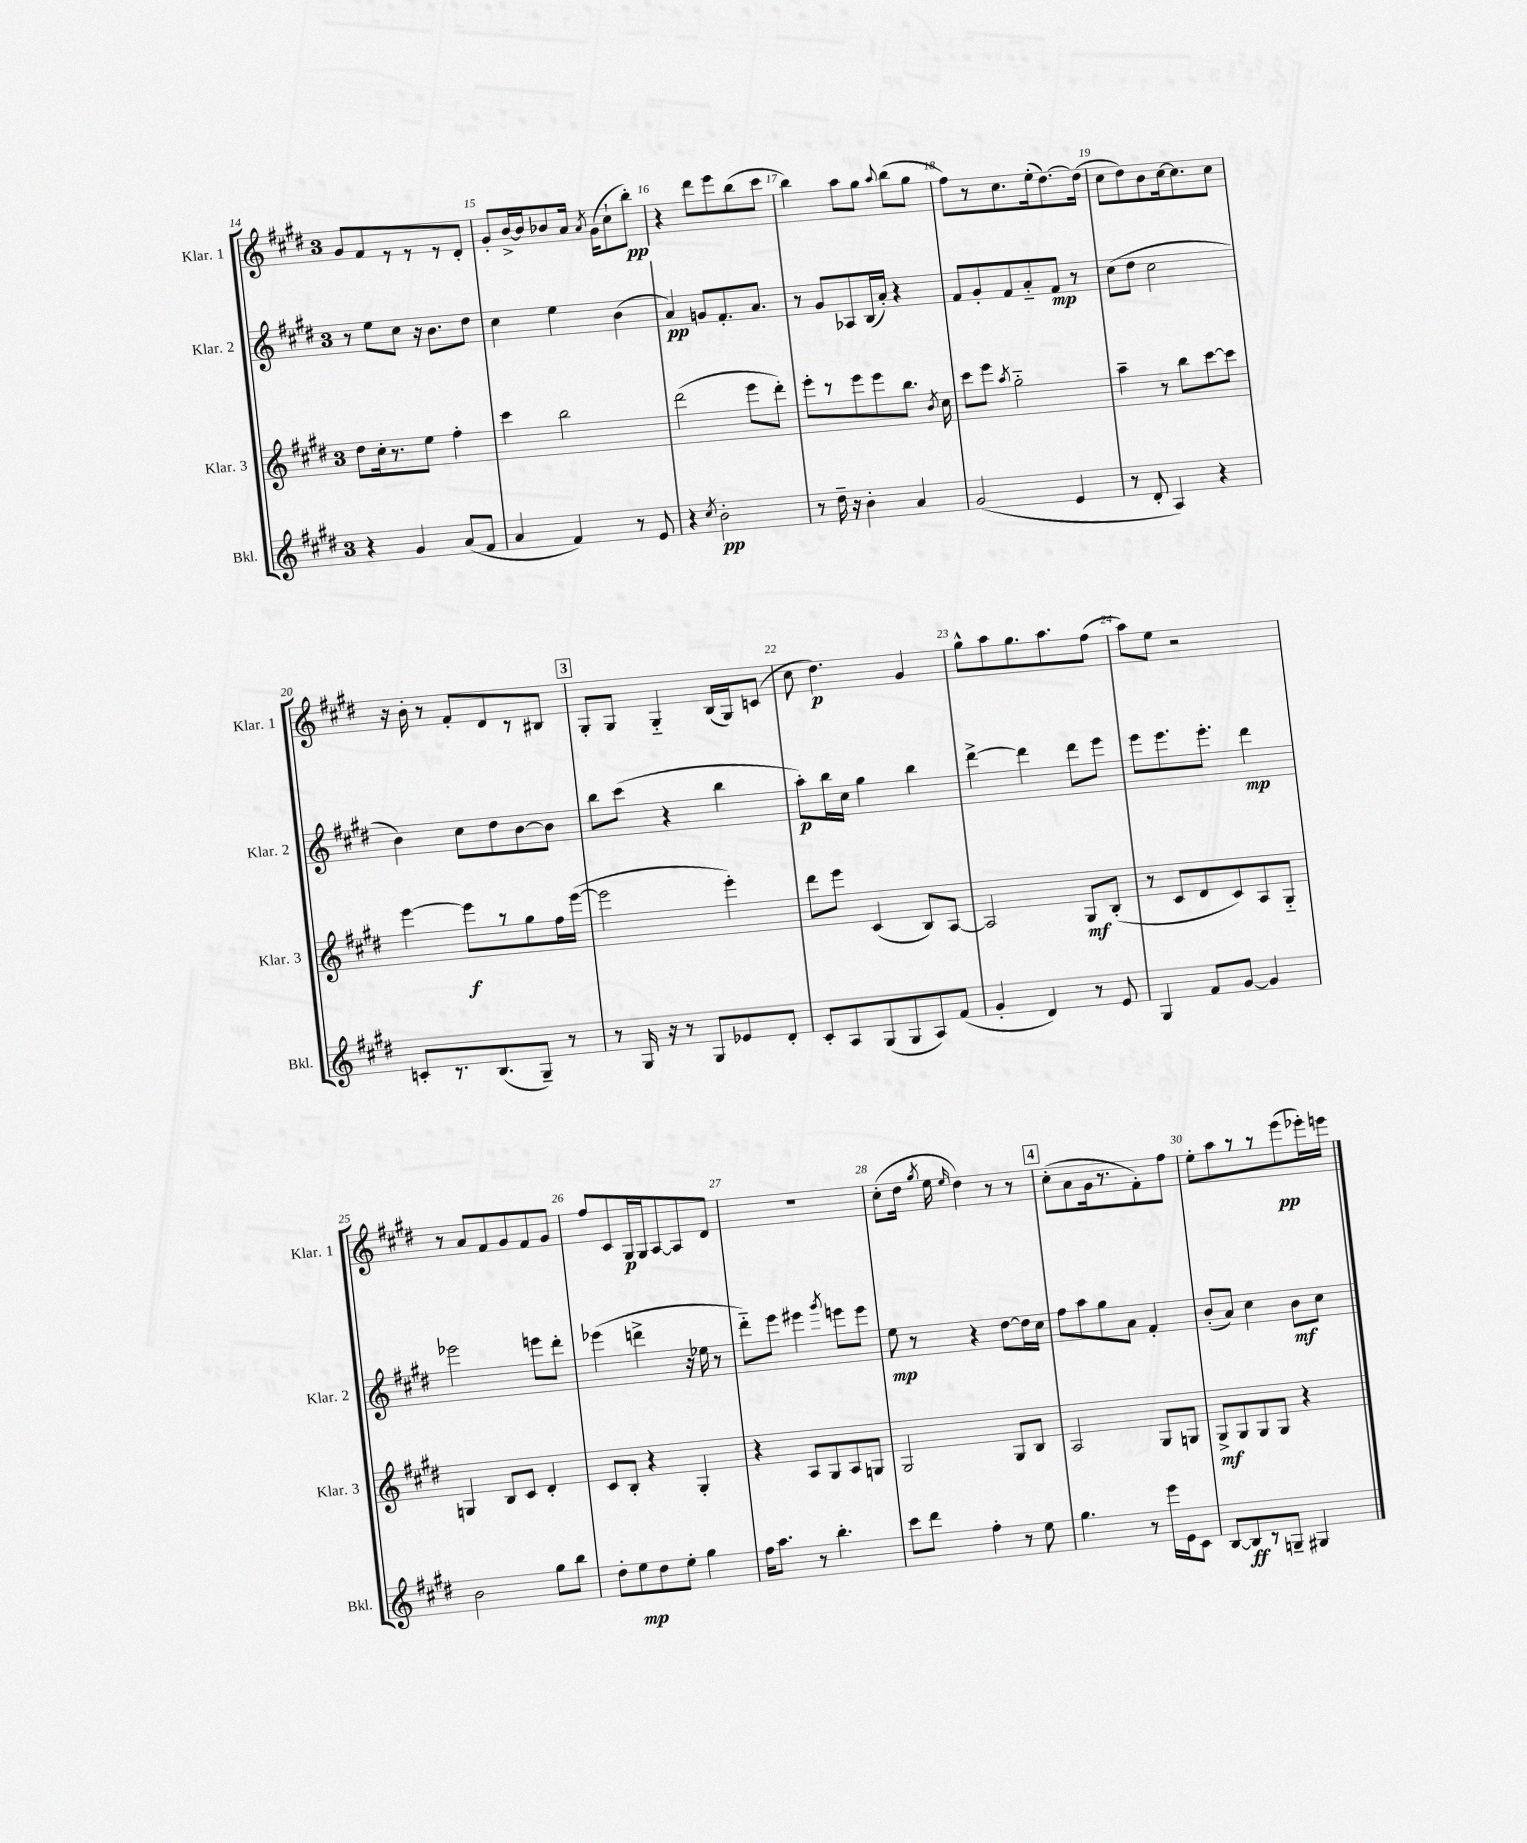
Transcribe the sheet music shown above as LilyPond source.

<<
\new StaffGroup <<
\new Staff = "s0" \with { instrumentName = "Klar. 1" shortInstrumentName = "Klar. 1" } {
    \clef treble \key e \major \once \override Staff.TimeSignature.style = #'single-digit \time 3/4
    \autoBeamOff gis'8[ fis'8 r8 r8 r8 dis'8]-. |
    gis'8[-. b'16~-> b'16 bes'8 a'16] \acciaccatura { a'8 } gis'16[( cis''8-! b''8]-.\pp) |
    r4 dis'''8[ e'''8 b''8( cis'''8] |
    b''4) a''8[ gis''8] \appoggiatura { a''8 } b''8[( gis''8] |
    fis''8[) r8 cis''8. e''16-.( dis''8.~) dis''16]( |
    cis''8[ dis''8) b'8 cis''16~ cis''8. cis''8] |
    r16 b'16-. r8 fis'8[-. dis'8 r8 bis8] |
    \mark \markup { \box "3" } gis8[-. gis8] gis4-_ b16[( gis16) c'8]( |
    cis''8 dis''4.\p) gis'4 |
    gis''8[-^ a''8 gis''8. a''8. fis''8]( |
    a''8[) e''8] r2 |
    r8 a'8[ fis'8 gis'8 fis'8 gis'8] |
    fis''8[ cis'8 gis16\p gis16 a8~ a8 dis'8] |
    R2. |
    cis''8[-.( dis''16] \acciaccatura { gis''8 } e''16 \grace { e''16 } dis''4) r8 r8 |
    \mark \markup { \box "4" } cis''8[-.( a'8 gis'16 r8. fis'8-.) fis''8] |
    e''8[-. a''8 r8 r8 e'''8\pp( ees'''16-.) e'''16] \bar "|." |
}
\new Staff = "s1" \with { instrumentName = "Klar. 2" shortInstrumentName = "Klar. 2" } {
    \clef treble \key e \major \once \override Staff.TimeSignature.style = #'single-digit \time 3/4
    \autoBeamOff r8 e''8[ cis''8] r16 b'8.[ dis''8] |
    cis''4 e''4 b'4( |
    a'4\pp) g'8[ fis'8.-. a'8.] |
    r8 gis'8[ aes8 b16( a'16]-.) r4 |
    fis'8[ gis'8-. fis'8 a'8-_ fis'8]\mp r8 |
    cis''8[( dis''8] cis''2 |
    b'4) cis''8[ dis''8 b'8~ b'8] |
    \mark \markup { \box "3" } b''8[ cis'''8]( r4 b''4 |
    a''8[-.\p) b''16 cis''16] gis''4 b''4 |
    dis'''4~-> dis'''4 dis'''8[ e'''8] |
    e'''8[ e'''8. e'''8.]-. dis'''4\mp |
    ees'''2 e'''8[ dis'''8]-. |
    ees'''4( d'''4-> r16 ees''16 r8 |
    dis'''8[-_) e'''8] eis'''4 \acciaccatura { gis'''8 } e'''8[ e'''8] |
    e''8\mp r8 r4 dis''8[~ dis''16 cis''16] |
    \mark \markup { \box "4" } fis''8[ a''8 gis''8 a'8] fis'4-. |
    b'8[-.( a'8]) cis''4 b'8[\mf cis''8] \bar "|." |
}
\new Staff = "s2" \with { instrumentName = "Klar. 3" shortInstrumentName = "Klar. 3" } {
    \clef treble \key e \major \once \override Staff.TimeSignature.style = #'single-digit \time 3/4
    \autoBeamOff dis''8[ cis''16-. r8. e''8] fis''4-. |
    cis'''4 b''2 |
    dis'''2( e'''8[ dis'''8]-.) |
    e'''8[-. r8 e'''8 e'''8 b''8.] \acciaccatura { b'8 } cis''16 |
    cis'''8[ e'''8] \acciaccatura { a''8 } gis''2-_ |
    a''4-- r8 b''8[ cis'''8~ cis'''8] |
    e'''4~ e'''8[\f r8 gis''8 fis''16 e'''16]~( |
    \mark \markup { \box "3" } e'''2 e'''4-.) |
    dis'''8[ e'''8] cis'4( b8[) a8]~ |
    a2 gis8[\mf b8]-.( |
    r8 cis'8[ dis'8 cis'8) a8 gis8]-_ |
    g4 b8[ cis'8] dis'4-. |
    cis'8[ b8]-. r4 gis4-. |
    r4 a8[ gis8 a8 g8] |
    gis2 gis8[ b8] |
    \mark \markup { \box "4" } a2 gis8[ g8] |
    gis8[->\mf gis8 gis8 gis8] r4 \bar "|." |
}
\new Staff = "s3" \with { instrumentName = "Bkl." shortInstrumentName = "Bkl." } {
    \clef treble \key e \major \once \override Staff.TimeSignature.style = #'single-digit \time 3/4
    \autoBeamOff r4 gis'4 a'8[( fis'8] |
    a'4 fis'4) r8 e'8 |
    r4 \acciaccatura { cis''8 } b'2-.\pp |
    r8 dis''16-- r16 b'4-. a'4 |
    gis'2( e'4 |
    r8 dis'8-. a4) r4 |
    c'8[-. r8. b8.( gis8]--) r8 |
    \mark \markup { \box "3" } r8 gis16 r16 r8 gis8[ ees'8 dis'8]-. |
    cis'8[-. a8 gis8( gis8 a8) fis'8]( |
    gis'4-. dis'4) r8 e'8 |
    gis4 fis'8[ gis'8]~ gis'4 |
    b'2 gis''8[ b''8] |
    dis''8[-. e''8\mp dis''8 e''8]-. gis''4 |
    fis''16[ a''8.] r8 b''4.-. |
    cis'''8[ dis'''8] fis''4-. r8 e''8 |
    \mark \markup { \box "4" } gis''4. r8 e'''16[ e'16 cis'8] |
    b8[~ b8\ff r8 g8]-- gis4 \bar "|." |
}
>>
>>
\layout { \context { \Score currentBarNumber = #14 \override BarNumber.break-visibility = ##(#f #t #t) barNumberVisibility = #all-bar-numbers-visible } }
